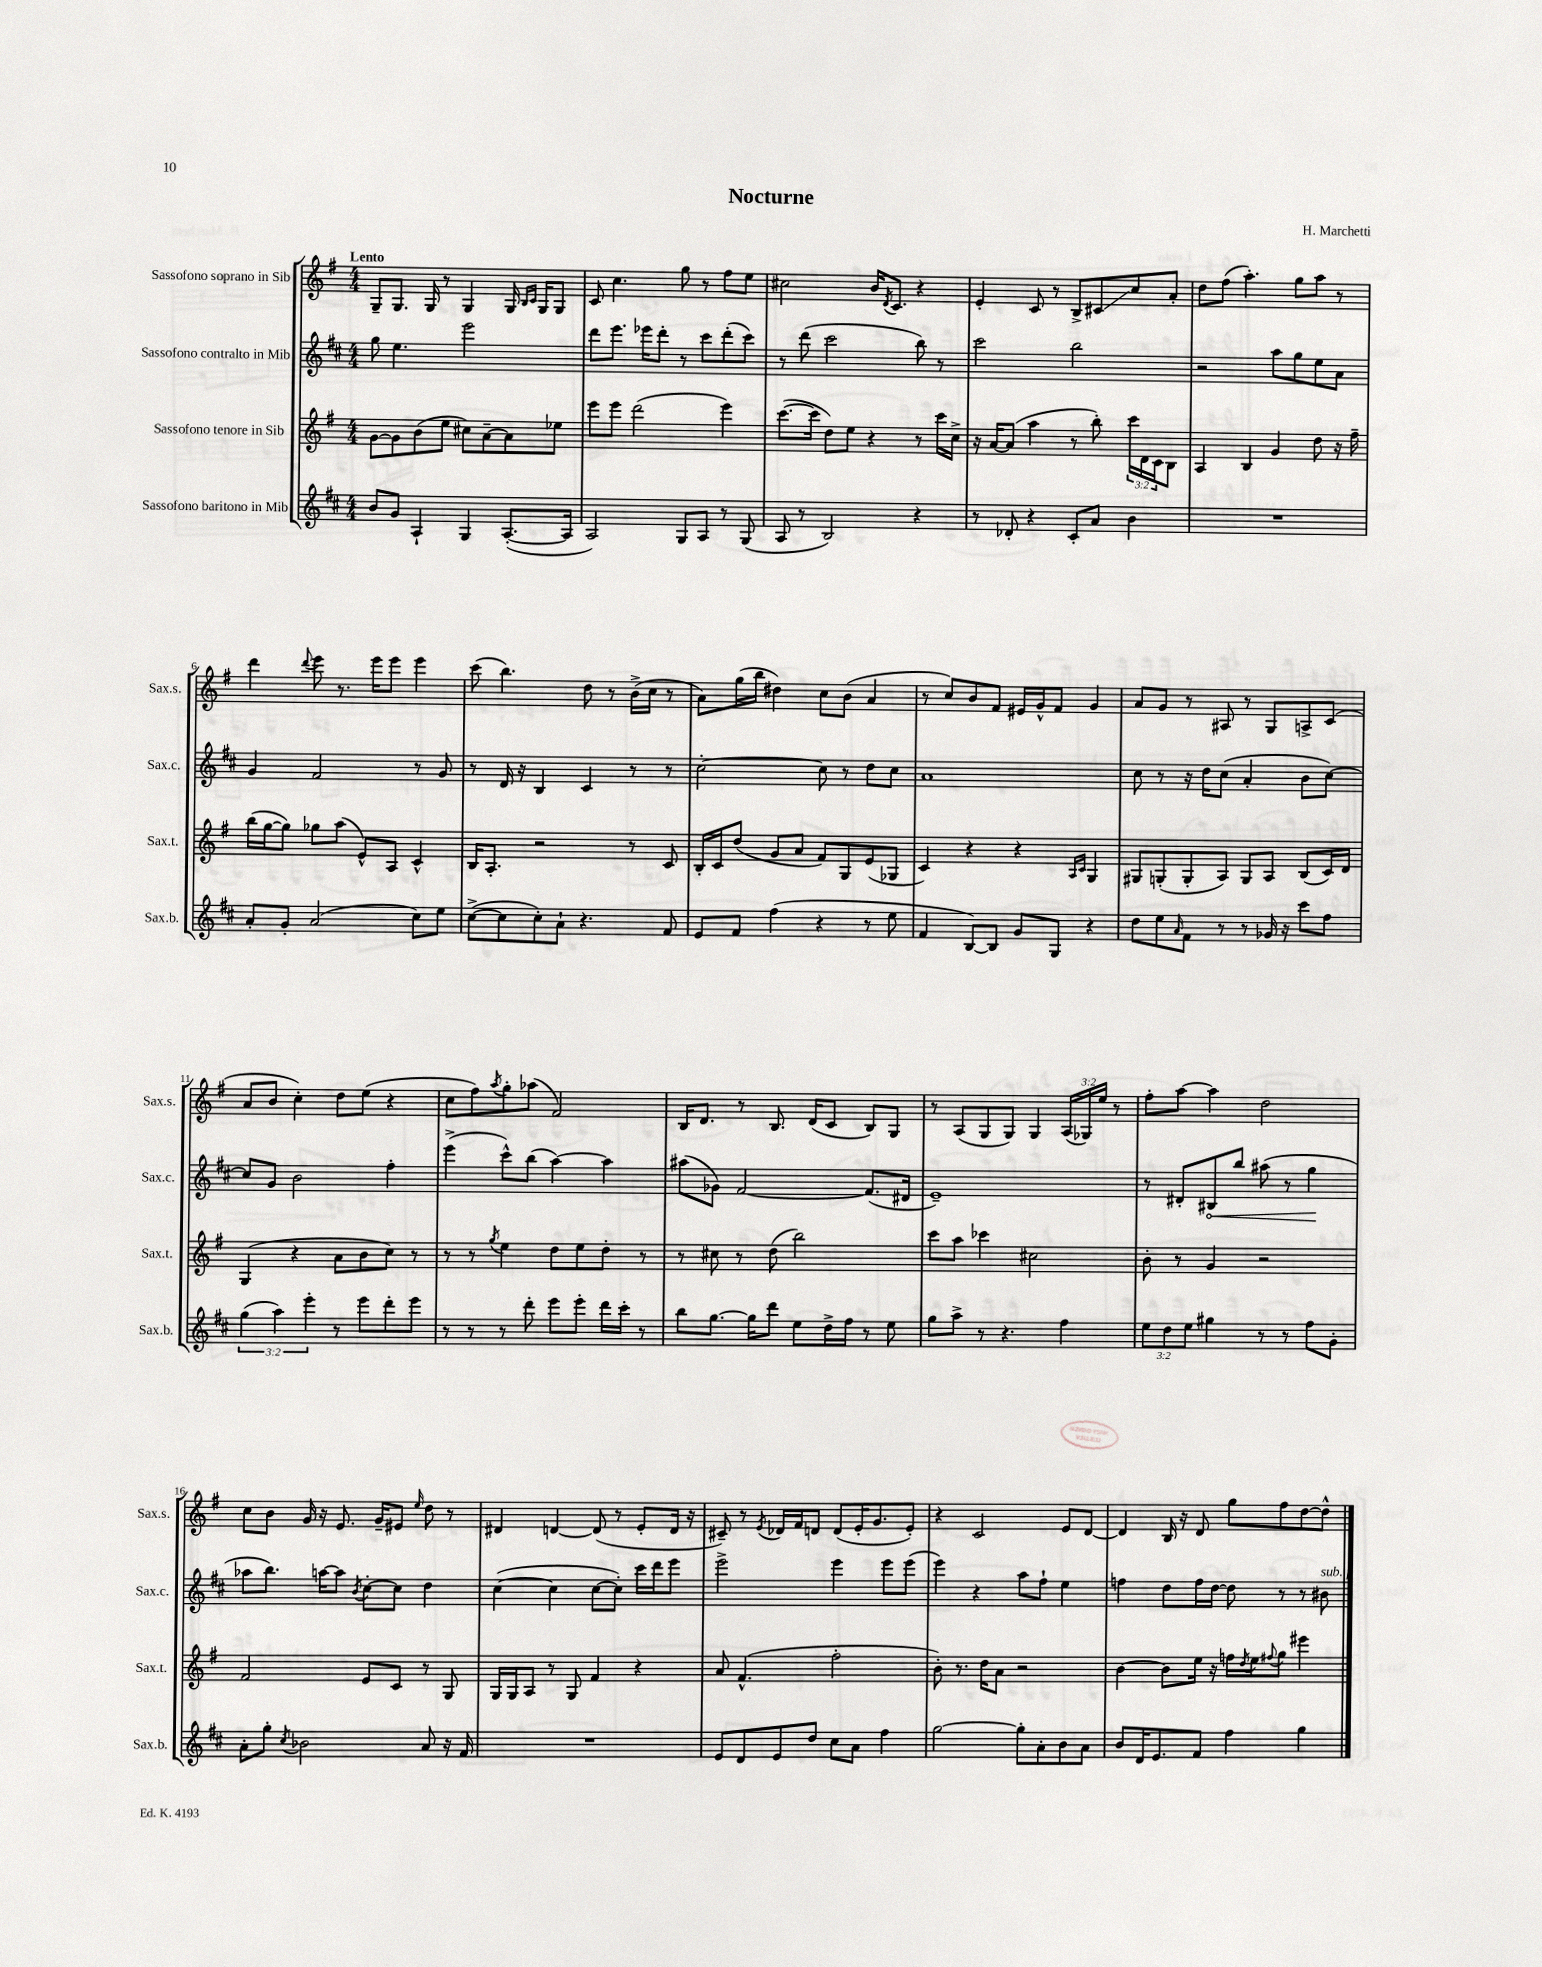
\header { title = "Nocturne" composer = "H. Marchetti" }
<<
\new StaffGroup <<
\new Staff = "s0" \with { instrumentName = "Sassofono soprano in Sib" shortInstrumentName = "Sax.s." } {
    \clef treble \key g \major \numericTimeSignature \time 4/4 \override Staff.TupletNumber.text = #tuplet-number::calc-fraction-text \tempo "Lento"
    g8-- g8. g16 r8 g4 g16 \grace { b16 c'16 } g16 g8 |
    c'8 c''4. g''8 r8 fis''8 e''8 |
    cis''2 b'16 \acciaccatura { d'8 } c'8. r4 |
    e'4-. c'8 r8 b8-> cis'8\glissando c''8 a'8-. |
    d''8 fis''8( a''4.-.) g''8 a''8 r8 |
    d'''4 \appoggiatura { d'''8 } e'''8 r8. e'''16 e'''8 e'''4 |
    c'''8( b''4.) d''8 r8 b'16->( c''16 r8 |
    a'8) g''16( b''16 dis''4) c''8 b'8( a'4 |
    r8 c''8) b'8 fis'8 eis'16 g'16-^ fis'8 g'4 |
    a'8 g'8 r8 ais8 r8 g8 a8-> c'8( |
    a'8 b'8 c''4-.) d''8 e''8( r4 |
    c''8 fis''8) \acciaccatura { a''8 } g''8-. aes''8( fis'2) |
    b16 d'8. r8 b8. d'16( c'8 b8) g8 |
    r8 a8( g8 g8) g4 \tuplet 3/2 { a16( ges16) e''16 } r8 |
    fis''8-. a''8~ a''4 d''2 |
    c''8 b'8 g'16 r16 e'8. g'16-- eis'8 \grace { e''16 } d''8 r8 |
    dis'4 d'4~ d'8( r8 e'8-. d'16 r16 |
    cis'8--) r8 \acciaccatura { e'8 } des'16 fis'16 d'8 d'8( e'16-. g'8. e'8-.) |
    r4 c'2 e'8 d'8~ |
    d'4 b16 r16 d'8 g''8 fis''8 d''8~ d''8-^ \bar "|." |
}
\new Staff = "s1" \with { instrumentName = "Sassofono contralto in Mib" shortInstrumentName = "Sax.c." } {
    \clef treble \key d \major \numericTimeSignature \time 4/4
    g''8 e''4. e'''2 |
    d'''8 e'''8. ees'''16 d'''8-. r8 cis'''8 d'''8-.( cis'''8) |
    r8 d'''8( cis'''2 b''8) r8 |
    cis'''2 b''2 |
    r2 a''8 g''8 e''8 a'8 |
    g'4 fis'2 r8 g'8 |
    r8 d'16 r16 b4 cis'4 r8 r8 |
    cis''2~-. cis''8 r8 d''8 cis''8 |
    a'1 |
    cis''8 r8 r16 d''16 cis''8( a'4-. b'8 cis''8~) |
    cis''8 g'8 b'2 fis''4-. |
    e'''4->( cis'''8-^) b''8( a''4~) a''4 |
    ais''8( ges'8) fis'2~ fis'8.( dis'16 |
    e'1--) |
    r8 dis'8-. \once \override Hairpin.circled-tip = ##t bis8\< b''8 ais''8( r8 g''4\! |
    aes''8 b''8.) a''16~ a''8 \acciaccatura { b'8 } cis''8~-. cis''8 d''4 |
    cis''4~( cis''4 cis''8~ cis''8-.) cis'''16 d'''16 e'''8 |
    e'''2-> e'''4 e'''8 e'''8( |
    e'''4) r4 a''8 fis''8-! e''4 |
    f''4 d''8 f''16 d''16~ d''8 r8 r8 bis'8^\markup { \italic "sub. p" } \bar "|." |
}
\new Staff = "s2" \with { instrumentName = "Sassofono tenore in Sib" shortInstrumentName = "Sax.t." } {
    \clef treble \key g \major \numericTimeSignature \time 4/4 \override Staff.TupletNumber.text = #tuplet-number::calc-fraction-text
    g'8~ g'8 b'8( e''8 cis''8) a'8~-- a'8 ees''8 |
    e'''8 e'''8 d'''2( e'''4) |
    c'''8.~( c'''16 d''8) e''8 r4 r8 c'''16 c''16-> |
    r16 a'16~ a'8( a''4 r8 b''8-.) \tuplet 3/2 { c'''16 d'16 c'16 } b8 |
    a4 b4 g'4 d''8 r16 fis''16-- |
    b''16( g''16~ g''8) ges''8 a''8( e'8-^) a8 c'4-^ |
    b16 a8.-. r2 r8 c'8 |
    b16-. c'16 d''8( g'8 a'8 fis'8) g8 e'8( ges8 |
    c'4) r4 r4 \grace { a16 c'16 } g4 |
    gis8 g8-.( g8-. a8) g8 a8 b8( c'16) d'16 |
    g4( r4 a'8 b'8 c''8) r8 |
    r8 r8 \acciaccatura { g''8 } e''4 d''8 e''8 d''8-. r8 |
    r8 cis''8 r8 d''8( b''2) |
    c'''8 a''8 ces'''4 cis''2 |
    b'8-. r8 g'4 r2 |
    fis'2 e'8 c'8 r8 g8 |
    g16 g16 a8 r8 g8 fis'4 r4 |
    a'8 fis'4.-^( fis''2-. |
    b'8-.) r8. d''16 a'8 r2 |
    b'4~ b'8 e''16 r16 f''16 \acciaccatura { d''8 } e''16 \appoggiatura { fis''8 } g''8 eis'''4 \bar "|." |
}
\new Staff = "s3" \with { instrumentName = "Sassofono baritono in Mib" shortInstrumentName = "Sax.b." } {
    \clef treble \key d \major \numericTimeSignature \time 4/4 \override Staff.TupletNumber.text = #tuplet-number::calc-fraction-text
    b'8 g'8 a4-! g4 a8.~-.( a16 |
    a2) g8 a8 r8 g8( |
    a8 r8 b2) r4 |
    r8 des'8-. r4 cis'8-. a'8 b'4 |
    R1 |
    a'8-. g'8-. a'2( cis''8) e''8 |
    cis''8~->( cis''8 cis''8-.) a'8-! r4. fis'8 |
    e'8 fis'8 fis''4( r4 r8 e''8 |
    fis'4 b8~) b8 g'8 g8 r4 |
    d''8 e''8 \grace { a'16 } fis'8 r8 r8 ges'16 r16 cis'''8 fis''8 |
    \tuplet 3/2 { g''4( a''4) e'''4-. } r8 e'''8 d'''8-. e'''8 |
    r8 r8 r8 d'''8-. e'''8 e'''8-. d'''16 cis'''16-. r8 |
    b''8 g''8.~ g''16 d'''8 e''8 d''16-> fis''16 r8 e''8 |
    g''8 a''8-> r8 r4. fis''4 |
    \tuplet 3/2 { e''8 d''8 e''8 } gis''4 r8 r8 fis''8 g'8-. |
    a'8-. g''8-. \acciaccatura { cis''8 } bes'2 a'8 r16 fis'16 |
    R1 |
    e'8 d'8 e'8 d''8 cis''8 a'8 fis''4 |
    g''2~ g''8-. a'8-. b'8 a'8 |
    b'8 d'16 e'8. fis'8 fis''4 g''4 \bar "|." |
}
>>
>>
